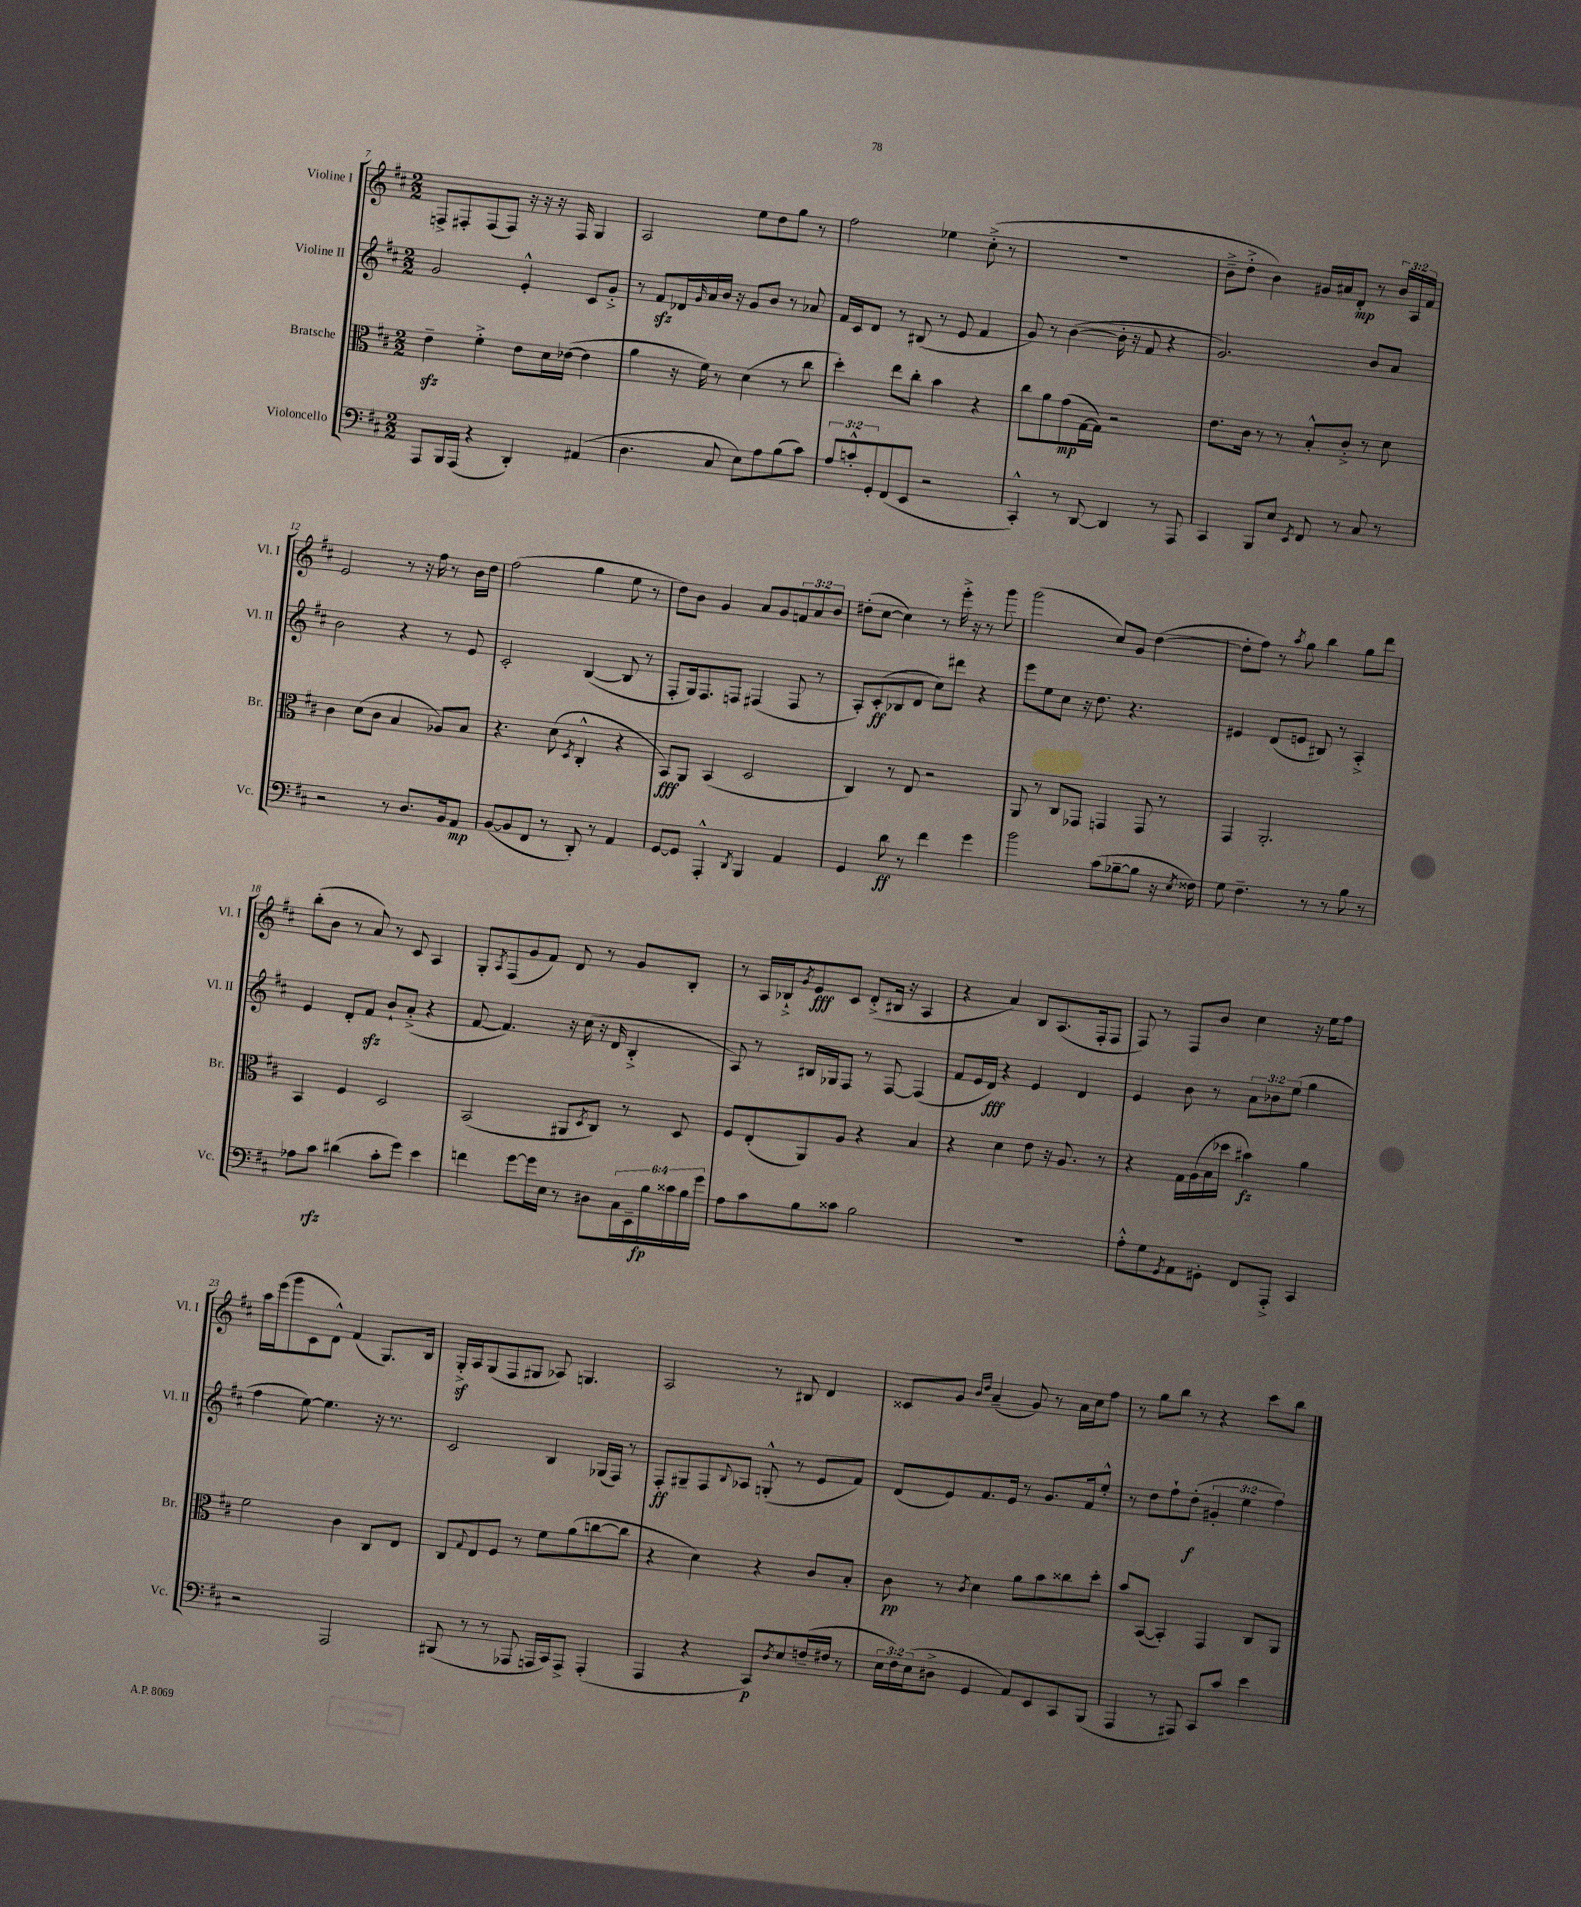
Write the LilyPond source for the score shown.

<<
\new StaffGroup <<
\new Staff = "s0" \with { instrumentName = "Violine I" shortInstrumentName = "Vl. I" } {
    \clef treble \key d \major \numericTimeSignature \time 2/2 \override Staff.TupletNumber.text = #tuplet-number::calc-fraction-text
    f8-> fis8-. fis8( fis8) r16 r16 r16 fis16 g4 |
    a2 e''8 d''8 g''8 r8 |
    fis''2 ees''4 cis''8-.->( r8 |
    R1 |
    b'8---> d''8-.-> b'4) gis'16 ais'16 d'8-.\mp r8 \tuplet 3/2 { b'16 a16 fis'16 } |
    e'2 r8 r16 fis''16 r8 b'16 d''16 |
    fis''2( g''4 e''8 r8 |
    d''8) b'8 g'4 a'8 g'8 \tuplet 3/2 { f'8 a'8 b'8 } |
    dis''8-.( cis''8~ cis''4) r8 e'''16-.-> r16 r8 g'''8 |
    g'''2( cis''8) g'8 d''4~( |
    d''8-. fis''8) r8 \acciaccatura { a''8 } g''8 b''4 g''8 d'''8 |
    b''8-.( b'8 r8 a'8) r8 cis'8 a4 |
    g8-. \acciaccatura { a8 } fis8( g'8 fis'8) d'8 r8 g'8 b8-. |
    r8 a16 bes16-!-> \acciaccatura { g'8 } e'8\fff cis'8 d'8-.->( bis16 r16 a4 |
    r4 a'4) b8 a8.( fis16-. fis8 |
    fis8) r8 fis8 b'8 cis''4 r16 e''16 fis''8 |
    a''16 e'''16( g'''8 cis'8 d'8-^) fis'4( g8.) b16 |
    g16-.->\sf a16 g8( fis8 gis8 aes8) g4. |
    a2 r8 bis8 d'4 |
    cisis'8 g'8 \grace { b'16 d''16 } a'4--( g'8) r8 a'16 cis''16 fis''8 |
    r8 g''8 b''8 r8 r4 cis'''8 b''8 \bar "|." |
}
\new Staff = "s1" \with { instrumentName = "Violine II" shortInstrumentName = "Vl. II" } {
    \clef treble \key d \major \numericTimeSignature \time 2/2 \override Staff.TupletNumber.text = #tuplet-number::calc-fraction-text
    g'2 e'4-.-^ cis'8 g'8-.-> |
    r8 fis'8\sfz des'16 \grace { g'16 } a'16 b'16 r16 g'8 b'8 r8 aes'8 |
    fis'16 cis'16 d'8 r8 bis8( r8 e'8 fis'4 |
    g'8) r8 b'4~( b'16-. r16 fis'8 r4 |
    g'2.) b'8 a'8 |
    b'2 r4 r8 e'8 |
    cis'2-. b4~( b8 r8 |
    fis8-. g16) fis8. f8 fis4( fis8 r8 |
    a8-.) cis'8-.\ff( bes8 d'8 cis''8) dis'''8 r4 |
    e'''8 e''8 cis''8 r16 d''8. r4. |
    eis'4 d'8( e'8 bis8) r8 a4-.-> |
    e'4 d'8-. fis'8\sfz b'8-! a'8-.->( r4 |
    fis'8~ fis'4.) r16 cis''16( r16 d'16 b4-.-> |
    a8) r8 bis16 ges16 fis8 r8 fis8~ fis4( |
    fis'8 e'16 d'16\fff) r4 e'4 d'4 |
    e'4 b'8 r8 \tuplet 3/2 { a'8 bes'8 e''8( } g''4 |
    fis''4 e''8~) e''4. r16 r8. |
    cis'2 b4 ges16( fis16) r8 |
    fis8-.\ff gis8-- fis8 \appoggiatura { b8 } aes8 g8-.-^( r8 e'8 fis'8) |
    d'8( e'8) fis'8. e'16 r8 g'8. fis'16 e''8-.-^ |
    r8 d''8 fis''8-! d''8-.\f( \tuplet 3/2 { gis'4-. e''4 fis''4) } \bar "|." |
}
\new Staff = "s2" \with { instrumentName = "Bratsche" shortInstrumentName = "Br." } {
    \clef alto \key d \major \numericTimeSignature \time 2/2
    e'4--\sfz fis'4-.-> e'8 d'16 ees'16~( ees'4 |
    a'4 r16 fis'16) r8 d'4( r8 cis''8 |
    d''4-.) e''8 cis''8-. b'4 r4 |
    cis''8 a'8 g'8\mp( g16~ g16) r2 |
    e'8. cis'16 r8 r8 b8-.-^ cis'8-.-> r8 d'8 |
    cis'4 d'8( cis'8 b4 aes8) b8 |
    r4. d'8( \acciaccatura { d8 } cis4-.-^ r4 |
    b,8\fff) a,8 b,4( d2 |
    cis4) r8 e8 r2 |
    a,8 r8 cis8 ges,8 g,4 g,8 r8 |
    g,4 a,2.-. |
    b,4 fis4 d2 |
    b,2( ais,8 \acciaccatura { d8 } cis8) r8 d8 |
    fis8 e8-.( a,8) a8 r4 b4 |
    r4 d'4 e'8 r16 a8. r8 |
    r4 g16 a16( b16 des''16 bis'4\fz) a'4 |
    fis'2 cis'4 cis8 e8 |
    cis8 \appoggiatura { g8 } e8 fis8 r8 fis'8 a'8( c''8~ c''8 |
    r4 d'4) r4 cis'8 b8-. |
    cis'8\pp r8 \acciaccatura { cis'8 } d'4 a'8 b'8 cisis''8 d''8-. |
    b'8 b,8~( b,4-.) g,4 cis8 a,8 \bar "|." |
}
\new Staff = "s3" \with { instrumentName = "Violoncello" shortInstrumentName = "Vc." } {
    \clef bass \key d \major \numericTimeSignature \time 2/2 \override Staff.TupletNumber.text = #tuplet-number::calc-fraction-text
    a,,8 b,,16 a,,16( r4 d,4-.) ais,4( |
    d4. cis8 e8) a8 b8( cis'8) |
    \tuplet 3/2 { a8 c'8-.-^ g,8-. } fis,8( e,8 r2 |
    cis,4-.-^) r8 d,8~ d,4 r8 a,,8 |
    cis,4 b,,8 e8 \acciaccatura { e,8 } fis,8 r8 cis8 r8 |
    r2 r8 d8. b,16 a,8\mp |
    b,8~( b,8 fis,8 r8 d,8-.) r8 a,4 |
    g,8~ g,8 a,,4-.-^ \acciaccatura { d,8 } b,,4 a,4 |
    g,4 d'8\ff r8 fis'4 g'4 |
    b'2 cis'8( bes8~-- bes8 r16 \acciaccatura { e8 } fisis16) |
    g8 fis4.-- r8 r8 b8 r8 |
    aes8 cis'8\rfz dis'4( cis'8-. g'8) e'4 |
    f'4 g'8~ g'16 e16 r8 dis8 \tuplet 6/4 { cis16 e,16-- b16\fp cisis'16 b16 g'16 } |
    a8 cis'8 b8 cisis'8 b2 |
    R1 |
    a8-.-^ g8 \acciaccatura { g,8 } a,8 gis,8-. fis,8 a,,8-.-> cis,4 |
    r2 a,,2 |
    bis,,8( r8 r8 aes,,8 a,,16 cis,16) a,,8-> a,,4-.( |
    a,,4 r4 cis,8\p) \acciaccatura { d8 } e8 f16--( fis16 r8 |
    \tuplet 3/2 { e16 fis16) e16( } dis8-> g,4 a,8) e,8 cis,8 b,,8( |
    a,,4 r8 ais,,8) cis,8 cis'8 e'4 \bar "|." |
}
>>
>>
\layout { \context { \Score currentBarNumber = #7 } }
